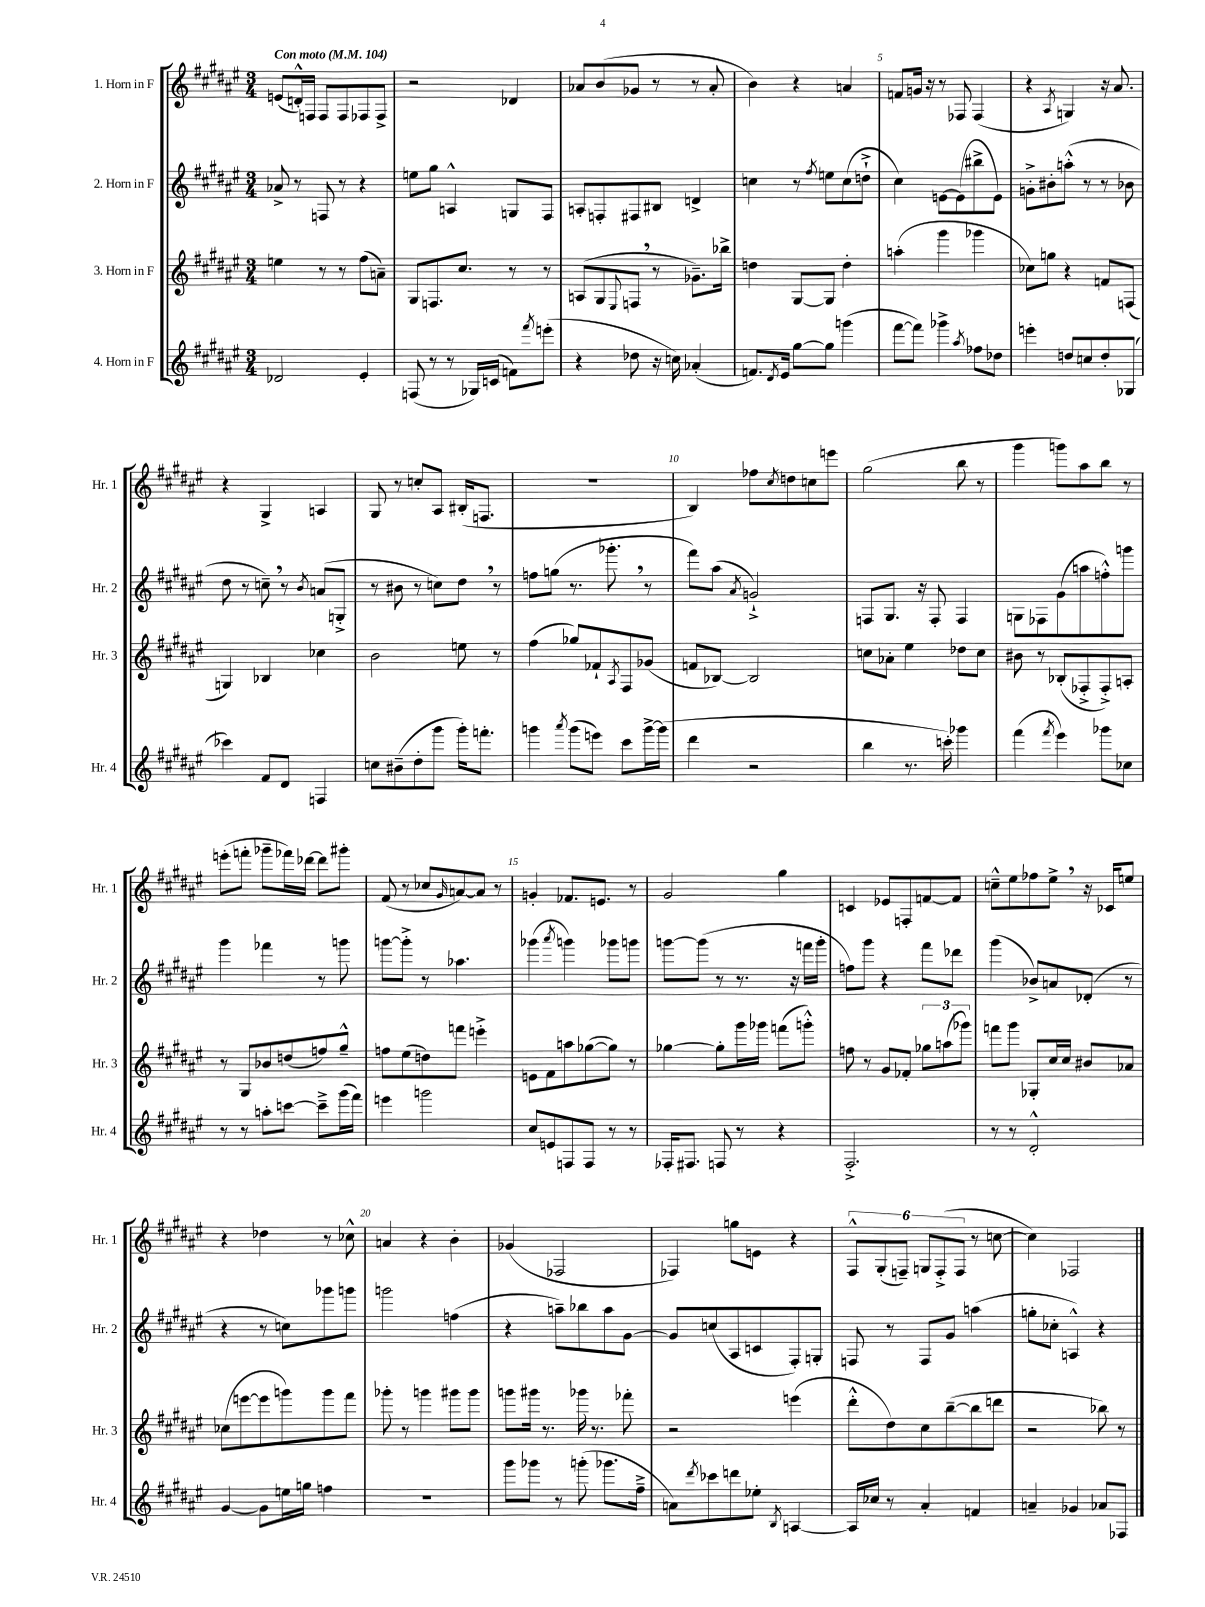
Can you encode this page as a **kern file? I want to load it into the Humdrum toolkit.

**kern	**kern	**kern	**kern
*part4	*part3	*part2	*part1
*staff4	*staff3	*staff2	*staff1
*I"4. Horn in F	*I"3. Horn in F	*I"2. Horn in F	*I"1. Horn in F
*I'Hr. 4	*I'Hr. 3	*I'Hr. 2	*I'Hr. 1
*clefG2	*clefG2	*clefG2	*clefG2
*k[f#c#g#d#a#e#]	*k[f#c#g#d#a#e#]	*k[f#c#g#d#a#e#]	*k[f#c#g#d#a#e#]
*M3/4	*M3/4	*M3/4	*M3/4
*MM104	*MM104	*MM104	*MM104
=1	=1	=1	=1
!	!	!	!LO:TX:a:B:t=Con moto
2d-X/	4een\	8a-X^/	(8en/L
.	.	8r	16dn'^^/L)
.	.	.	16Fn/JJ
.	8r	8Fn/	8F/L
.	8r	8r	8F/
4e#'/	(8ff#\L	4r	8F-X/
.	8an~\J)	.	8F-^/J
=2	=2	=2	=2
(8Fn/	8G#/L	8een\L	2r
8r	8.Fn/	8gg#\J	.
8r	.	4An^^/	.
.	8.cc#/J	.	.
16G-X/LL)	.	.	.
(16cn/JJ	.	.	.
8fn\L)	8r	8Gn/L	4d-X/
8qfff#/	.	.	.
(8eeen'\J	8r	8F#/J	.
=3	=3	=3	=3
4r	(8An/L	8An'/L	8a-X/L
.	8G#/	8Fn'/	(8b/
.	8qqE#/	.	.
8dd-X\	8Fn,/J	8F#X/	8g-X/J
16r	8r	8B#X/J	8r
16ccn\)	.	.	.
(4a-X'/	8.g-X~\L)	4dn^/	8r
.	.	.	8a-'/
.	16bb-X^\Jk	.	.
=4	=4	=4	=4
8.fn/L)	4ddn\	4ccn\	4b\)
8qd#/	.	.	.
16e#/Jk	.	.	.
[8gg#\L	[8G#/L	8r	4r
.	.	8qff#/	.
8gg#\J]	8G#/J]	8een\L	.
(4gggn\	4dd'\	(8cc\	4an/
.	.	8ddn`^\J	.
=5	=5	=5	=5
[8fff#\L	(4aan'\	4cc#\)	8fn/L
8fff#\J])	.	.	16gn/Jk
.	.	.	16r
4ggg-X^\	4ggg#\	[8en\L	8r
.	.	(8e\]	8F-X/
8qaa#/	.	.	.
8ff-X\L	4ggg-X\	8bb#X^\	(4F-/
8dd-X\J	.	8e\J)	.
=6	=6	=6	=6
4eeen'\	8cc-X\L)	8gn'^\L	4r
.	8ggn\J	8b#X'\	.
.	.	.	8qA#/
8ddn/L	4r	(8aan'^^\J	4Gn/)
8ccn/	.	8r	.
8dd'/	8fn/L	8r	16r
.	.	.	8.a#/
(8G-X/J	(8Fn/J	8b-X\	.
!!LO:LB:g=z
=7	=7	=7	=7
4ccc-X\)	4Gn/)	8dd#\	4r
.	.	8r	.
8f#/L	4B-X/	8ccn~,\)	4G#^/
8d#/J	.	8r	.
.	.	8qb/	.
4Fn/	4cc-X\	(8an/L	4An/
.	.	8Gn'^/J	.
=8	=8	=8	=8
8ccn\L	2b\	8r	8G#/
(8b#X~\	.	8b#X\	8r
8dd#'\	.	8r	8ccn'/L
8ggg#\J	.	8ccn\L)	8A#/J
16ggg#'\KL)	8een\	8dd#,\J	(16B#X'/KL
8.fffn'\J	.	.	8.Fn/J
.	8r	8r	.
=9	=9	=9	=9
4gggn\	(4ff#\	8ffn\L	2.r
.	.	(8ggn\J	.
8qaaa#/	.	.	.
(8ggg\L	8gg-X/L)	8.r	.
8eeen\J)	8f-X`/	.	.
.	.	8.ggg-X',\	.
.	8qA#/	.	.
8ccc#\L	8F#/	.	.
[16ggg^\L	(8g-X/J	8r	.
(16ggg\JJ]	.	.	.
=10	=10	=10	=10
4ddd#\	8fn/L	8fff#\L)	4B/)
.	[8B-X/J)	(8aa#\J	.
.	.	8qa#/	.
2r	2B-/]	2gn`^/)	8ff-X\L
.	.	.	8qcc#/
.	.	.	8ddn\
.	.	.	8ccn\
.	.	.	8eeen\J
=11	=11	=11	=11
4bb\	8ccn\L	8Fn/L	(2gg#\
.	8a-X'\J	8.G#/J	.
8.r	4ee#\	.	.
.	.	16r	.
.	.	8F'/	.
16cccn'\)	.	.	.
4ggg-X\	8dd-X\L	4F/	8bb\
.	8cc\J	.	8r
=12	=12	=12	=12
(4fff#\	8b#X\	8Gn\L	4ggg#\
.	8r	8F-X\	.
8qfff#/	.	.	.
4eee#\)	(8B-X'/L	(8g#\	8gggn\L)
.	8F-X'^/	8aan\	8aa#\
8ggg-X\L	8F-'^/)	8ffn'^^\)	8bb\J
8cc-X\J	8An'/J	8gggn\J	8r
!!LO:LB:g=z
=13	=13	=13	=13
8r	8r	4ggg#\	(8eeen'\L
8r	8G#/L	.	8fffn'\J
8aan'\L	8b-X/	4fff-X\	8ggg-X~\L
[8cccn\J	(8ddn/	.	16fff-X\L)
.	.	.	[16ddd-X\JJ
8ccc~^\L]	8ffn/)	8r	8ddd-\L]
(16ggg#\L	8gg#~^^/J	8gggn\	8ggg#X'\J
16fff#\JJ)	.	.	.
=14	=14	=14	=14
4eeen\	8ffn\L	[8gggn\L	(8f#/
.	(8ee#\	8ggg'^\J]	8r
2gggn\	8ddn\)	8r	8cc-X/L
.	.	.	16qqg#/
.	8fffn\J	4.aa-X\	[8an/)
.	4eeen'^\	.	8a/J]
.	.	.	8r
=15	=15	=15	=15
8cc#/L	8en\L	(4ggg-X\	4gn'/
8en/	8f#\	.	.
.	.	8qaaa#/	.
8Fn/	8aan\	4gggn\)	8.f-X/L
8F/J	([8gg-X\	.	.
.	.	.	8.en/J
8r	8gg-\J])	8ggg-X\L	.
8r	8r	8gggn\J	8r
=16	=16	=16	=16
16F-X'/KL	[4gg-X\	[8gggn\L	2g#/
8.F#X/J	.	.	.
.	.	(8ggg\J]	.
8Fn/	8gg-'\L]	8r	.
8r	16ggg#\L	8.r	.
.	16ggg-X\JJ	.	.
4r	(8fffn\L	.	4gg#\
.	.	16r	.
.	8gggn'^^\J)	16fffn\LL	.
.	.	16ggg'\JJ	.
=17	=17	=17	=17
2.F#'^/	8ffn\	8ffn\L)	4cn/
.	8r	8ggg#\J	.
.	8g#/L	4r	8e-X/L
.	8f-X'/J	.	8Fn'/
.	12gg-X\L	8fff#\L	[8fn/
.	(12aan\	.	.
.	.	8ddd-X\J	8f/J]
.	12ggg-X\J)	.	.
=18	=18	=18	=18
8r	8fffn\L	(4ggg#\	8ccn~^^\L
8r	8ggg#\J	.	8ee#\
2d#'^^/	8G-X'/L	8b-X^/L)	8ff-X\
.	16cc#/L	8an/	8ee#^,\J
.	16cc#/JJ	.	.
.	8b#X/L	(8d-X'/J	16r
.	.	.	16c-X/KL
.	8a-X/J	8r	8een/J
!!LO:LB:g=z
=19	=19	=19	=19
[4g#/	(8cc-X\L	4r	4r
.	[8eeen\	.	.
8g#\L]	8eee\]	8r	4dd-X\
16een\L	8gggn\)	8ccn\L)	.
16ggn\JJ	.	.	.
4ffn\	8ggg\	8ggg-X\	8r
.	8fff#\J	8gggn\J	8cc-X^^\
=20	=20	=20	=20
2.r	8ggg-X'\	2gggn\	4an/
.	8r	.	.
.	4gggn\	.	4r
.	8ggg#X\L	(4ffn\	4b'\
.	8ggg#\J	.	.
=21	=21	=21	=21
8ggg#\L	8gggn\L	4r	(4g-X/
8ggg-X\J	16ggg#X\Jk	.	.
.	8.r	.	.
8r	.	8aan~\L)	2F-X/
(8gggn'\	16ggg-X\	8bb-X\	.
.	8.r	.	.
8.ggg-X\L	.	8aa\	.
.	8fff-X'\	[8g#\J	.
16ff#~^\Jk	.	.	.
=22	=22	=22	=22
8an\L)	2r	8g#/L]	4F-X/)
8qddd#/	.	.	.
8ccc-X\	.	(8ccn/	.
8dddn\	.	8A#/	8ggn\L
8ee-X'\J	.	8cn/	8en\J
8qB/	.	.	.
[4An/	(4eeen\	8F#'/)	4r
.	.	8Gn'/J	.
=23	=23	=23	=23
16A/LL]	8ddd#'^^\L	8Fn/	12F#^^/L
16cc-X/JJ	.	.	.
.	.	.	(12G#'/
8r	8dd#\)	8r	.
.	.	.	12Fn~/J)
4a#'/	8cc#\	8F/L	12Gn/L
.	.	.	(12F'^/
.	([8bb~\	8g#/J	.
.	.	.	12F/J
4fn/	8bb\]	(4aan\	8r
.	8dddn\J	.	[8ccn\
=24	=24	=24	=24
4an~/	2r	8ggn'\L	4cc\])
.	.	8cc-X'\J	.
4g-X/	.	4An^^/)	2F-X/
8a-X/L	8bb-X\)	4r	.
8F-X/J	8r	.	.
==	==	==	==
*-	*-	*-	*-
